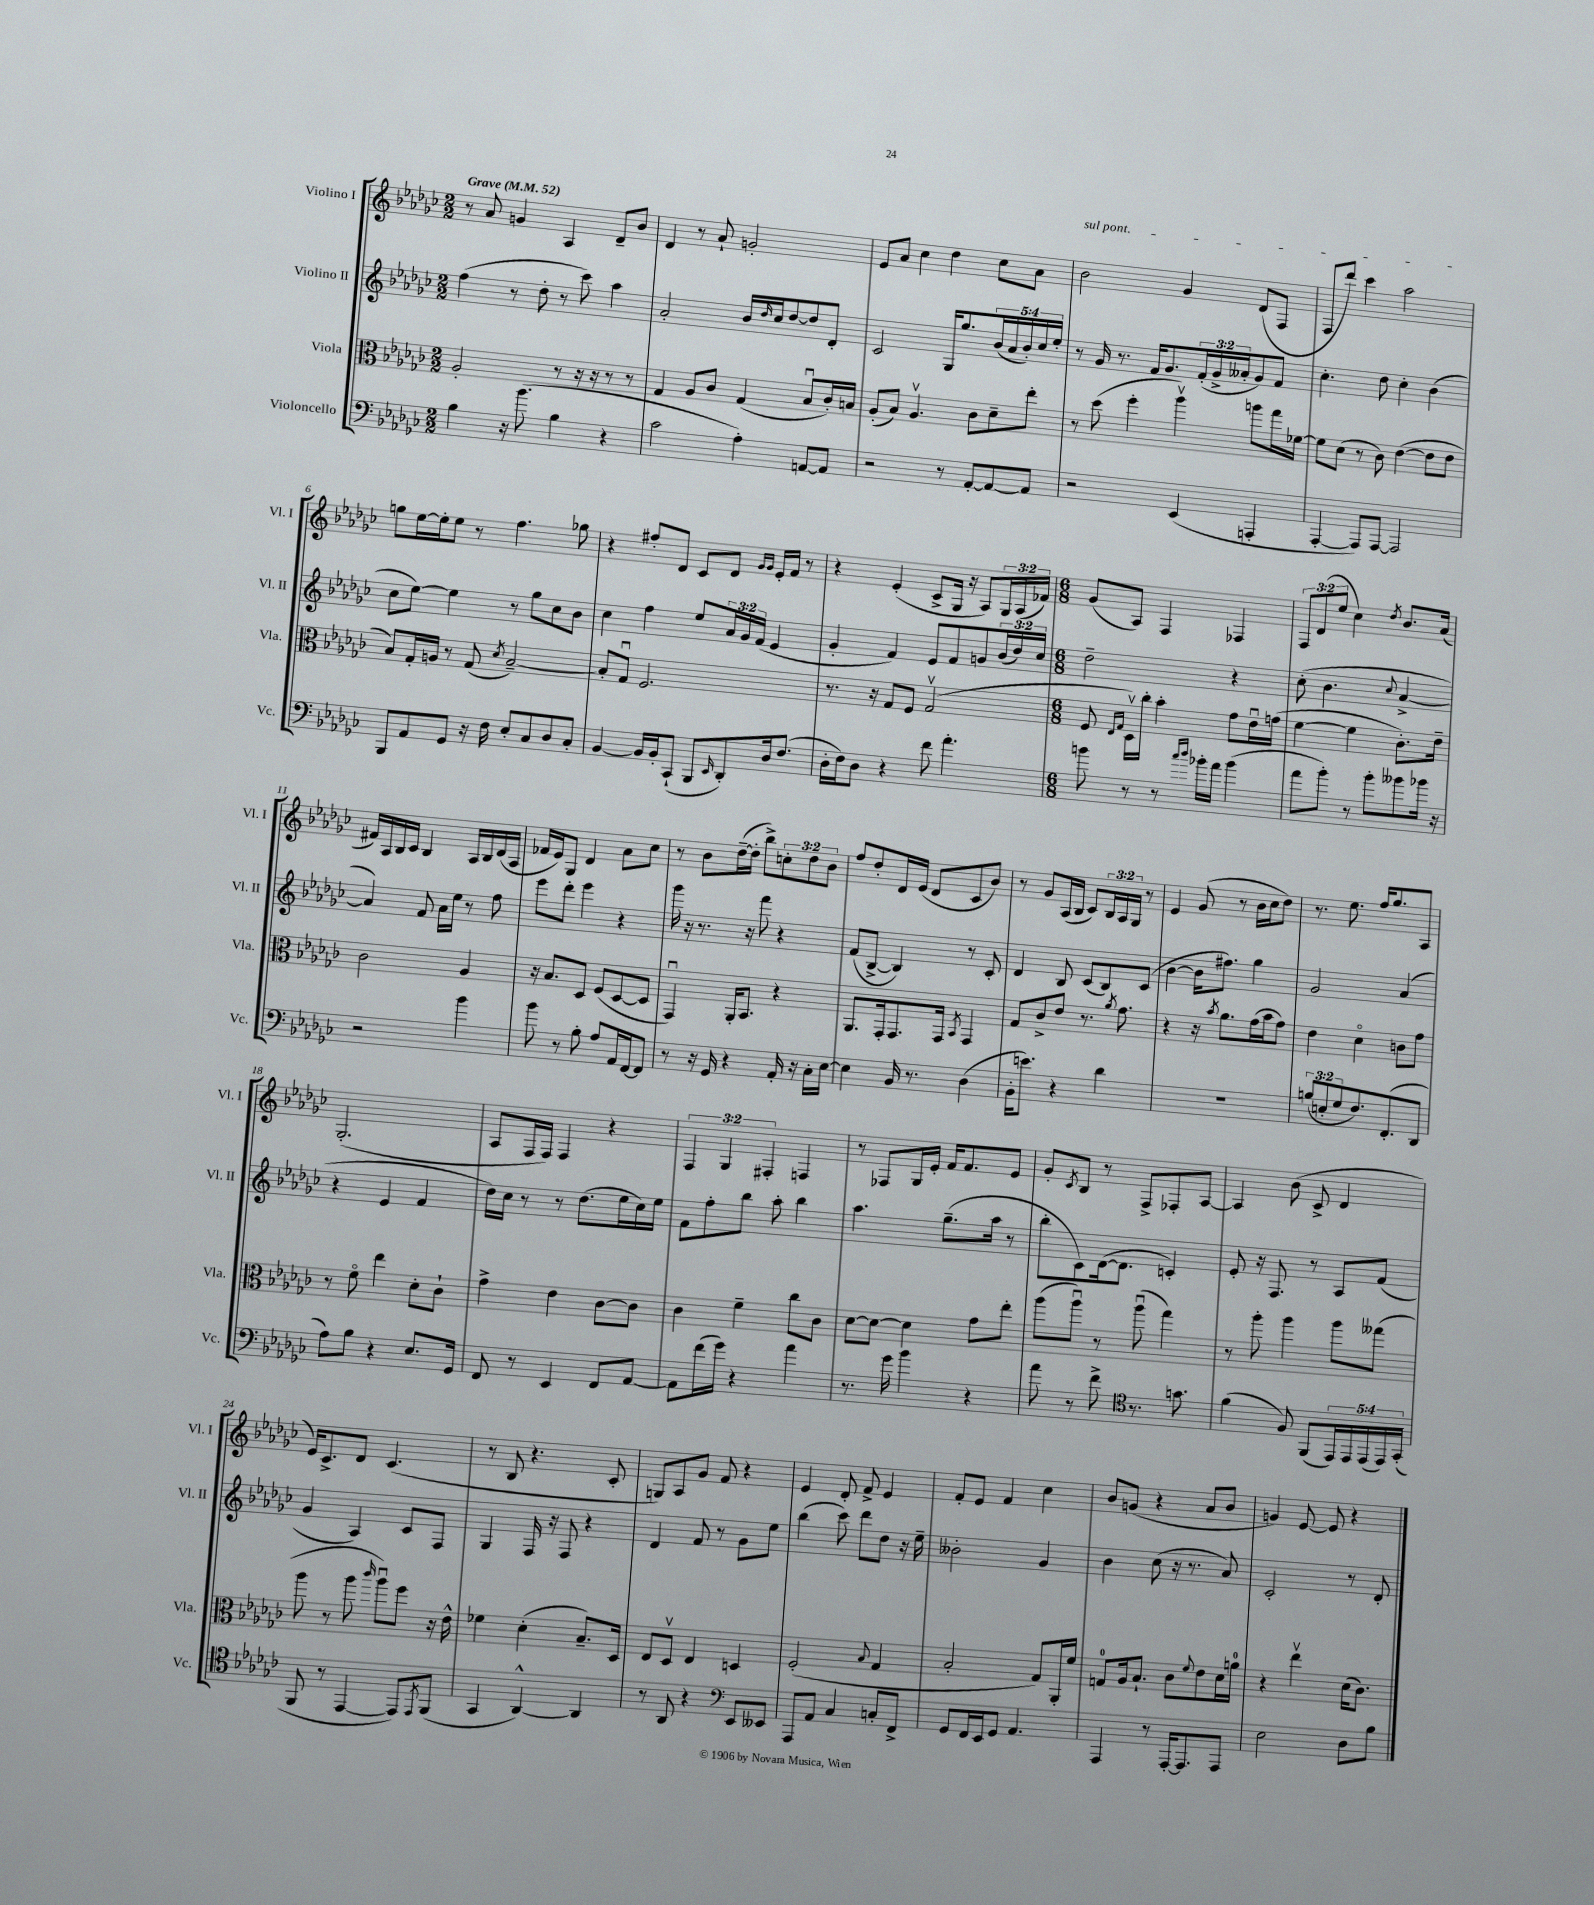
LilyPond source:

<<
\new StaffGroup <<
\new Staff = "s0" \with { instrumentName = "Violino I" shortInstrumentName = "Vl. I" } {
    \clef treble \key ges \major \numericTimeSignature \time 2/2 \override Staff.TupletNumber.text = #tuplet-number::calc-fraction-text \tempo "Grave" 4 = 52
    r8 aes'8 g'4 aes4 des'8-- bes'8 |
    des'4 r8 aes'8-! g'2-. |
    ees'8 aes'8 ces''4 des''4 ces''8 aes'8 |
    \once \override TextSpanner.bound-details.left.text = \markup { \italic "sul pont." } bes'2\startTextSpan ges'4 des'8( f8 |
    f8 des'''8) ces'''4 aes''2\stopTextSpan |
    g''8 ees''16~ ees''16-. ees''8 r8 f''4. ges''8 |
    r4 fis''8-. des'8 ces'8 des'8 \grace { ges'16 ges'16 } ees'16-. f'16 r8 |
    r4 ees'4-.( ces'8-> ges16 r16 aes8) \tuplet 3/2 { ges16 aes16( fes'16) } |
    \numericTimeSignature \time 6/8 ges'8( aes8) f4 fes4 |
    \tuplet 3/2 { f8 des'8( ees''8 } ces''4) \acciaccatura { des''8 } bes'8. aes'16( |
    fis'16) aes16 bes16 ces'16 bes4 aes16 bes16 des'16( aes16 |
    fes'16 ees'16) ges8 des'4 aes'8 ces''8 |
    r8 bes'8 des''16~--( des''16-. bes''8->) \tuplet 3/2 { c''8-. des''8 bes'8 } |
    f''8 des''8-. des'16 ees'16( des'8 ces'8 bes'8) |
    r8 ges'8 aes16( bes16 ces'8) \tuplet 3/2 { bes16 aes16 ges16 } r8 |
    ees'4 ges'8( r8 bes'16 ces''16 des''8) |
    r8. ees''8. f''16 ges''8. aes8 |
    ges2.-.( |
    aes8 f16 f16) f4 r4 |
    \tuplet 3/2 { f4 ges4 fis4-. } f4 |
    r8 fes8 ges16 ees'16-. f'16 f'8. ees'8 |
    ges'8-. \acciaccatura { ces'8 } bes8 r8 f8-> fes8-. aes8~ |
    aes4 bes'8( ces'8-> des'4 |
    ees'16) ces'8.-> des'8 ces'4.( |
    r8 bes8 r4. ces'8-. |
    g8) aes8 ges'8 f'8 r4 |
    ees'4 des'8-. f'8-> ees'4 |
    f'8-. ees'8 f'4 ces''4 |
    bes'8 g'8( r4 aes'8 bes'8 |
    g'4) ees'8~ ees'8 r4 \bar "|." |
}
\new Staff = "s1" \with { instrumentName = "Violino II" shortInstrumentName = "Vl. II" } {
    \clef treble \key ges \major \numericTimeSignature \time 2/2 \override Staff.TupletNumber.text = #tuplet-number::calc-fraction-text
    f''4( r8 des''8-. r8 ces'''8) aes''4 |
    aes'2-. bes'16 \grace { des''16 } ces''16 des''8~ des''8 des'8-. |
    ces'2 ges16 ges''8. \tuplet 5/4 { bes'16( aes'16 bes'16-.) ces''16 ees''16-. } |
    r8 ges'16 r8. f'16 ges'8. \tuplet 3/2 { f'16-.( ges'16-> aeses'16-. } ges'8) f'8 |
    ces''4.-. des''8 ces''4-. bes'4( |
    ces''8 ees''8~) ees''4 r8 ges''8 ces''8 bes'8 |
    ces''4 f''4 ees''8 \tuplet 3/2 { aes'16 ges'16 f'16( } ees'4 |
    ges'4-. f'4) ees'8 f'8 g'8 \tuplet 3/2 { bes'16( des''16) ces''16 } |
    \numericTimeSignature \time 6/8 des''2-- r4 |
    ces''8-.( bes'4. \appoggiatura { ces''8 } aes'4~-> |
    aes'4) f'8 aes'16 ees''16 r8 f''8 |
    ees'''8 des'''8-. ees'''4 r4 |
    ges'''16 r16 r8. r16 f'''8 r4 |
    f'8( bes8~-> bes4) r8 ces'8-. |
    des'4 bes8 ces'8( bes8) ces'8( |
    bes'4~ bes'16 fis''8.) ges''4 |
    ges'2 aes'4( |
    r4 ees'4 f'4 |
    des''16) ces''16 r8 r8 des''8.( ees''16 ces''16) ees''16 |
    f'8 f''8-. bes''8 aes''8-. bes''4 |
    aes''4. ges''8.--( aes''16 r8 |
    bes''8-. ces'8) des'16~( des'8. c'4-.) |
    ees'8-. r16 f8. r8 aes8 f'8( |
    ges'4 aes4) ces'8 f8 |
    ges4 f16 r16 f8 r4 |
    des'4 f'8 r8 ges'8 ees''8 |
    bes''4( ces'''8) des'''8 des''8 r16 ees''16-- |
    beses'2-. ges'4 |
    bes'4 ces''8( r16 r8. aes'8) |
    ces'2-. r8 des'8-. \bar "|." |
}
\new Staff = "s2" \with { instrumentName = "Viola" shortInstrumentName = "Vla." } {
    \clef alto \key ges \major \numericTimeSignature \time 2/2
    aes2-. r8 r16 r16 r8 r8 |
    ges4 aes8 ces'8 ges4( bes8\downbow ces'16-.) b16 |
    aes8-.( bes8) aes4.\upbow ces'8 des'8-- ees''8-. |
    r8 des''8( f''4-. aes''4\upbow) a''8 ges''16 fes'16~ |
    fes'8 des'8( r8 ces'8) ees'4~( ees'8 ees'8 |
    bes8) ges16-. a16 r8 ges8( \acciaccatura { des'8 } bes2~--) |
    bes8-. ges8\downbow f2. |
    r8. r16 ges8 f8 ges2\upbow( |
    \numericTimeSignature \time 6/8 f8 \grace { ees16 ges16 } des16\upbow) ces''16-. bes'4-. ges'8 ees'16\downbow g'16( |
    f'4~ f'4 ces'8.-.) ees'16-- |
    ces'2 aes4 |
    r16 bes8. des8 f8( des8~ des8 |
    ges,4\downbow) aes,16-. bes,8. r4 |
    aes,8. ges,16-. ges,8. ges,16 \acciaccatura { bes,8 } ges,4 |
    ges8 ces'8-> ees'8 r8. \acciaccatura { aes'8 } ges'8. |
    r4 r16 \acciaccatura { bes'8 } aes'8. ges'16( bes'16 ges'8) |
    ees'4 des'4\flageolet c'8 ges'8 |
    r8 f'8\flageolet ees''4 des'8-. ces'8-! |
    ges'4-> ees'4 ces'8~ ces'8 |
    ces'4 f'4-- ces''8 ces'8 |
    des'8~ des'8~ des'4 ges'8 ees''8-. |
    aes''8( aes''8\downbow) r8 aes''8\downbow( ges''4) |
    r8 aes''8-. aes''4 aes''8 geses''8( |
    aes''8 r8 aes''8 \grace { ces'''16 } aes''8\downbow) f''8 r16 ees'16-^ |
    fes'4 des'4-.( bes8.--) des16 |
    ees8 des8\upbow ees4 d4 |
    f2-.( \appoggiatura { bes8 } ges4 |
    bes2-. ges8) aes,16-. f'16 |
    g8-0 aes16 bes8.-! ces'8 \appoggiatura { f'8 } ees'8 des'16 a'16-0 |
    r4 ees''4\upbow des'16( ces'8.) \bar "|." |
}
\new Staff = "s3" \with { instrumentName = "Violoncello" shortInstrumentName = "Vc." } {
    \clef bass \key ges \major \numericTimeSignature \time 2/2 \override Staff.TupletNumber.text = #tuplet-number::calc-fraction-text
    bes4 r16 bes'8.( bes4 r4 |
    ces'2 aes4-.) a,8~ a,8 |
    r2 r8 aes,8~-. aes,8~ aes,8 |
    r2 ees,4( a,,4-. |
    aes,,4~-. aes,,8) aes,,8~ aes,,2 |
    bes,,8 aes,8 ges,8 r16 f16 ees8-. ces8 des8 ces8-. |
    bes,4~ bes,16 bes,16-. ces,8-!( bes,,8 \grace { ees,16 } des,8-.) des16 f8.( |
    des16-. f16) des8 r4 f'8 aes'4.-. |
    \numericTimeSignature \time 6/8 b'8 r8 r8 \grace { ces''16 des''16 } bes'16-. aes'16 bes'4( |
    aes'8 bes'8-.) r8 bes'8-. beses'8 bes'16 r16 |
    r2 bes'4 |
    bes'8 r8 bes8-. aes8 aes,16 f,16~ f,8 |
    r8 r16 ges,16 r4 aes,16-. r16 ces16-. ees16~ |
    ees4 bes,16 r8. des4( |
    bes,16-. e'8.) r4 des'4 |
    R2. |
    \tuplet 3/2 { b8( e8-. ges8 } f8.) f,8.-.( des,8 |
    aes8) bes8 r4 ees8. ges,16 |
    f,8 r8 ees,4 f,8 aes,8~ |
    aes,8 f'16( ges'16) r4 aes'4 |
    r8. ges'16 bes'4 r4 |
    aes'8 r8 f'8-> r8. g'8. |
    \clef tenor f'4( f8) f,8( \tuplet 5/4 { ees,16) ees,16 ees,16( ees,16) ges,16-.( } |
    f,8 r8 ees,4~ ees,8) \acciaccatura { ees,8 } f,8( |
    ges,4 aes,4~-^) aes,4 |
    r8 aes,8 r4 ees,8 eeses,8 |
    \clef bass aes,,8 aes,8 ces4 c8-. f,8-> |
    ges,8 f,16 ees,16 ges,8 aes,4. |
    aes,,4 r8 aes,,16~-. aes,,8. aes,,8 |
    ees2 des8 bes8 \bar "|." |
}
>>
>>
